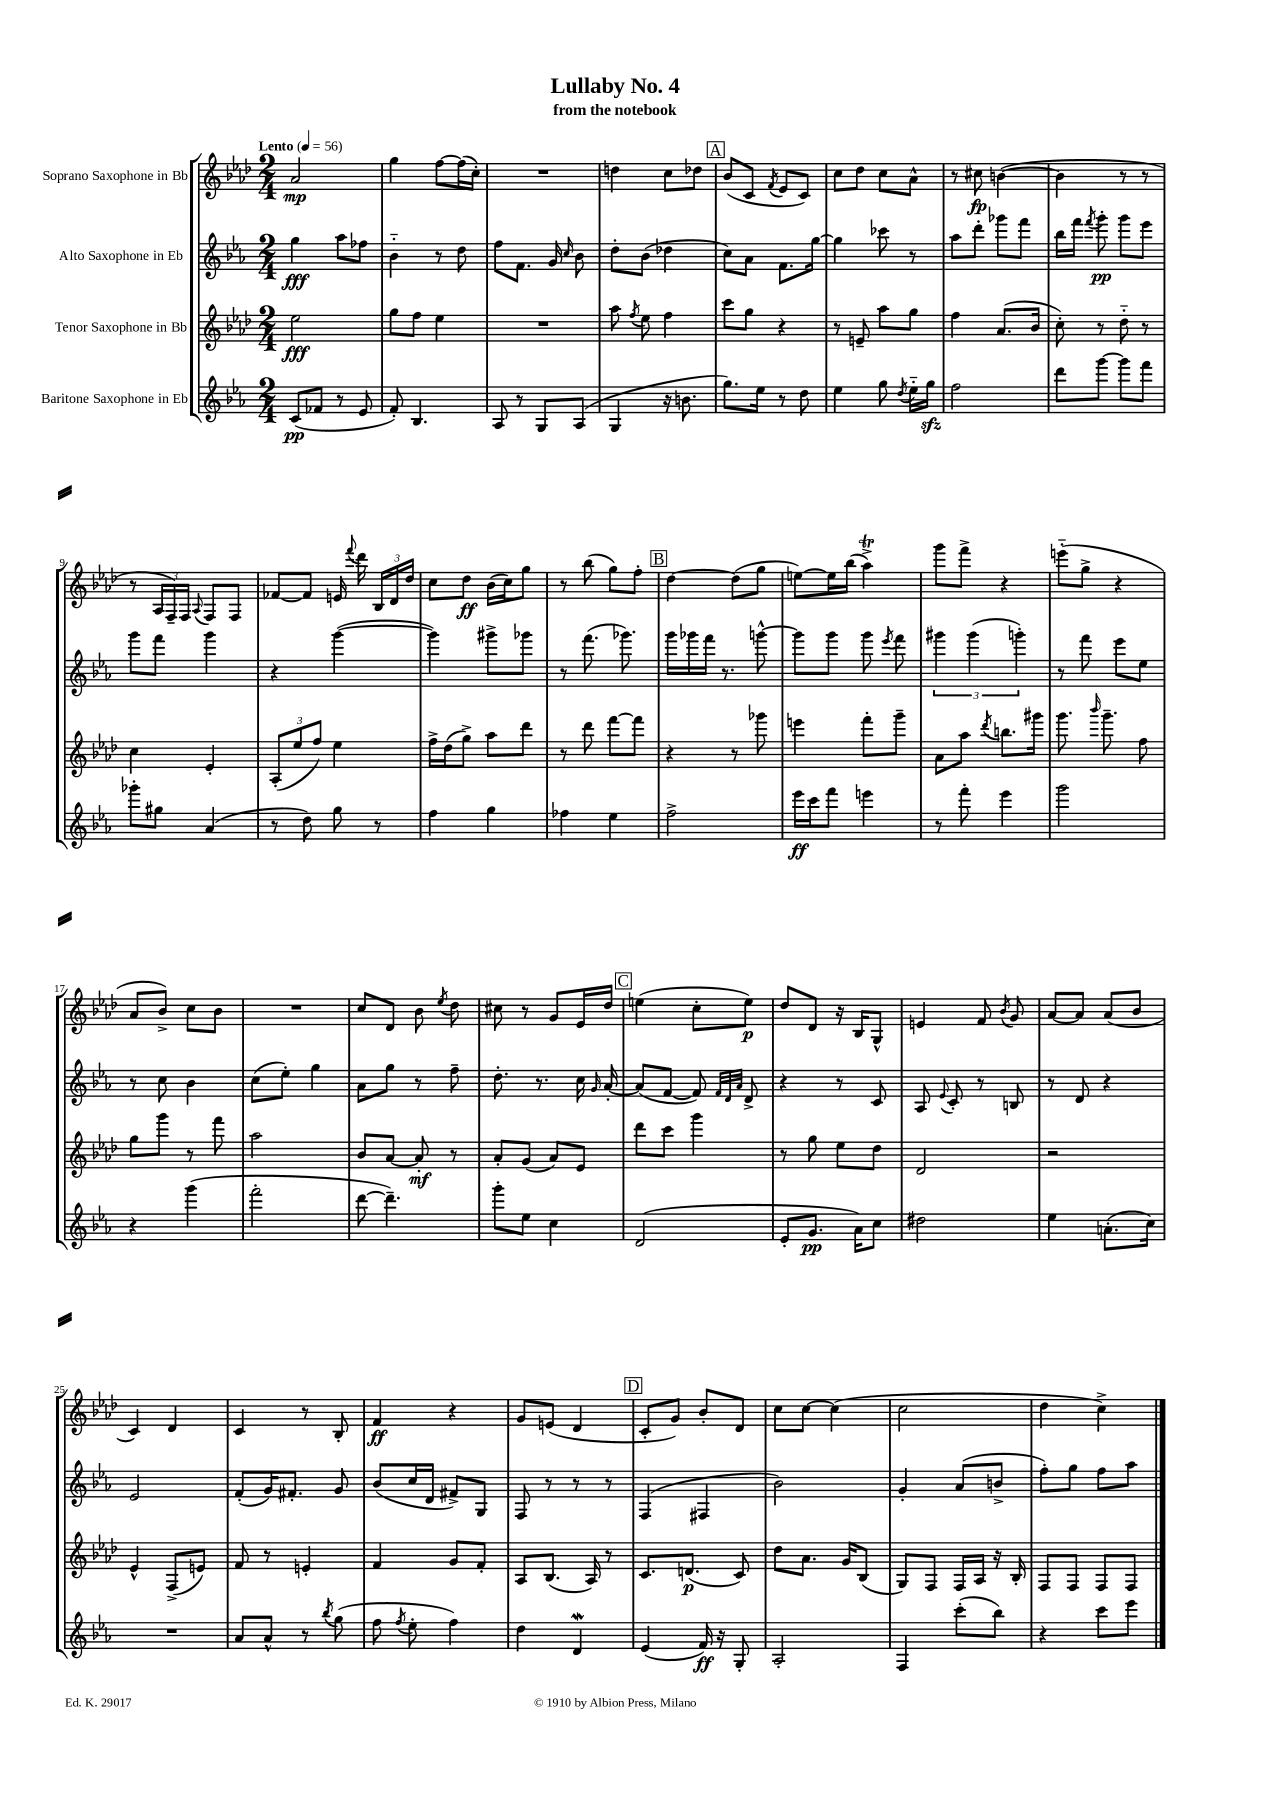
\header { title = "Lullaby No. 4" subtitle = "from the notebook" }
<<
\new StaffGroup <<
\new Staff = "s0" \with { instrumentName = "Soprano Saxophone in Bb" } {
    \clef treble \key aes \major \numericTimeSignature \time 2/4 \tempo "Lento" 4 = 56
    \autoBeamOff aes'2\mp |
    g''4 f''8[~ f''16( c''16]-.) |
    R2 |
    d''4 c''8[ des''8] |
    \mark \markup { \box "A" } bes'8[( c'8] \acciaccatura { f'8 } ees'8[ c'8]) |
    c''8[ des''8] c''8[ aes'8]-^ |
    r8 cis''8\fp b'4~( |
    b'4 r8 r8 |
    r8 \tuplet 3/2 { aes16[ f16--) f16] } \appoggiatura { aes8 } f8[ f8] |
    fes'8[~ fes'8] e'16 \appoggiatura { f'''8 } des'''16 \tuplet 3/2 { bes16[ des'16 des''16] } |
    c''8[ des''8]\ff bes'16[( c''16) g''8] |
    r8 bes''8( g''8[) f''8]-. |
    \mark \markup { \box "B" } des''4~ des''8[( g''8] |
    e''8[~) e''16 bes''16]( aes''4->\trill) |
    g'''8[ f'''8]-> r4 |
    e'''8[-_( g''8]-> r4 |
    aes'8[ bes'8]->) c''8[ bes'8] |
    R2 |
    c''8[ des'8] bes'8 \acciaccatura { ees''8 } des''8 |
    cis''8 r8 g'8[ ees'16 des''16] |
    \mark \markup { \box "C" } e''4( c''8[-. e''8]\p) |
    des''8[ des'8] r16 bes16[ g8]-^ |
    e'4 f'8 \acciaccatura { bes'8 } g'8 |
    aes'8[~ aes'8] aes'8[( bes'8] |
    c'4) des'4 |
    c'4 r8 bes8-. |
    f'4\ff r4 |
    g'8[ e'8]( des'4 |
    \mark \markup { \box "D" } c'8[-. g'8]) bes'8[-. des'8] |
    c''8[ c''8]~ c''4( |
    c''2 |
    des''4 c''4->) \bar "|." |
}
\new Staff = "s1" \with { instrumentName = "Alto Saxophone in Eb" } {
    \clef treble \key ees \major \numericTimeSignature \time 2/4
    \autoBeamOff g''4\fff aes''8[ fes''8] |
    bes'4-_ r8 d''8 |
    f''8[ f'8.] g'16 \grace { c''16 } bes'8 |
    d''8[-. bes'8]( des''4 |
    \mark \markup { \box "A" } c''8[) aes'8] f'8.[ g''16]~ |
    g''4 ces'''8 r8 |
    aes''8[ d'''8]-. ges'''8[ f'''8] |
    bes''16[ f'''16] \acciaccatura { f'''8 } g'''8-.\pp g'''8[ ees'''8] |
    g'''8[ f'''8] g'''4 |
    r4 g'''4~( |
    g'''4) gis'''8[-> ges'''8] |
    r8 f'''8.( ges'''8.) |
    \mark \markup { \box "B" } g'''16[ ges'''16 f'''16] r8. g'''8~-^ |
    g'''8[ g'''8] g'''8 \acciaccatura { ees'''8 } f'''8 |
    \tuplet 3/2 { gis'''4 gis'''4( g'''4-.) } |
    r8 f'''8 ees'''8[ ees''8] |
    r8 c''8 bes'4 |
    c''8[( ees''8]-.) g''4 |
    aes'8[ g''8] r8 f''8-- |
    d''8.-. r8. c''16 \grace { g'16 } aes'16~-. |
    \mark \markup { \box "C" } aes'8[( f'8]~ f'8) \grace { f'32[ d'32 aes'32] } d'8-> |
    r4 r8 c'8 |
    aes8 \appoggiatura { ees'8 } c'8-. r8 b8 |
    r8 d'8 r4 |
    ees'2 |
    f'8[-.( g'16) fis'8.]-. g'8 |
    bes'8[( c''16 d'16] fis'8[->) g8] |
    f8 r8 r8 r8 |
    \mark \markup { \box "D" } f4( fis4 |
    bes'2) |
    g'4-. aes'8[( b'8]-> |
    f''8[-.) g''8] f''8[ aes''8] \bar "|." |
}
\new Staff = "s2" \with { instrumentName = "Tenor Saxophone in Bb" } {
    \clef treble \key aes \major \numericTimeSignature \time 2/4
    \autoBeamOff ees''2\fff |
    g''8[ f''8] ees''4 |
    R2 |
    aes''8 \acciaccatura { f''8 } ees''8 f''4 |
    \mark \markup { \box "A" } c'''8[ g''8] r4 |
    r8 e'8-- aes''8[ g''8] |
    f''4 aes'8.[( bes'16] |
    c''8-.) r8 des''8-_ r8 |
    c''4 ees'4-. |
    \tuplet 3/2 { aes8[-.( ees''8 f''8]) } ees''4 |
    f''16[-> des''16( g''8]->) aes''8[ des'''8] |
    r8 des'''8 f'''8[~ f'''8] |
    \mark \markup { \box "B" } r4 r8 ges'''8 |
    e'''4 f'''8[-. g'''8]-- |
    aes'8[ aes''8] \acciaccatura { des'''8 } b''8.[ gis'''16] |
    g'''8. \grace { bes'''16 } g'''8.-- f''8 |
    g''8[ g'''8] r8 f'''8 |
    aes''2 |
    bes'8[ aes'8]~ aes'8-.\mf r8 |
    aes'8[-. g'8]( aes'8[) ees'8] |
    \mark \markup { \box "C" } des'''8[ c'''8] g'''4 |
    r8 g''8 ees''8[ des''8] |
    des'2 |
    r2 |
    ees'4-^ f8[->( e'8]) |
    f'8 r8 e'4-. |
    f'4 g'8[ f'8]-. |
    aes8[ bes8.]( aes16) r8 |
    \mark \markup { \box "D" } c'8.[ d'8.]\p( c'8) |
    des''8[ aes'8.] g'16[ bes8]( |
    g8[) f8] f16[ aes16] r16 bes16-. |
    f8[ f8] f8[ f8] \bar "|." |
}
\new Staff = "s3" \with { instrumentName = "Baritone Saxophone in Eb" } {
    \clef treble \key ees \major \numericTimeSignature \time 2/4
    \autoBeamOff c'8[\pp( fes'8] r8 ees'8 |
    f'8-.) bes4. |
    aes8 r8 g8[ aes8]( |
    g4 r16 b'8. |
    \mark \markup { \box "A" } g''8.[) ees''16] r8 d''8 |
    ees''4 g''8 \acciaccatura { d''8 } ees''16[-_ g''16]\sfz |
    f''2 |
    d'''8[ g'''8]~ g'''8[ f'''8] |
    ges'''8[-. gis''8] aes'4( |
    r8 d''8) g''8 r8 |
    f''4 g''4 |
    fes''4 ees''4 |
    \mark \markup { \box "B" } f''2-> |
    ees'''16[\ff c'''16 f'''8] e'''4 |
    r8 f'''8-. ees'''4 |
    g'''2 |
    r4 g'''4( |
    f'''2-. |
    d'''8~ d'''4.--) |
    g'''8[-. ees''8] c''4 |
    \mark \markup { \box "C" } d'2( |
    ees'8[-. g'8.]\pp aes'16[) c''8] |
    dis''2 |
    ees''4 a'8.[-.( c''16]) |
    R2 |
    aes'8[ aes'8]-^ r8 \acciaccatura { bes''8 } g''8( |
    f''8 \acciaccatura { f''8 } ees''8-. f''4) |
    d''4 d'4\mordent |
    \mark \markup { \box "D" } ees'4( f'16\ff) r16 g8-. |
    aes2-. |
    f4 c'''8[-.( bes''8]) |
    r4 c'''8[ ees'''8] \bar "|." |
}
>>
>>
